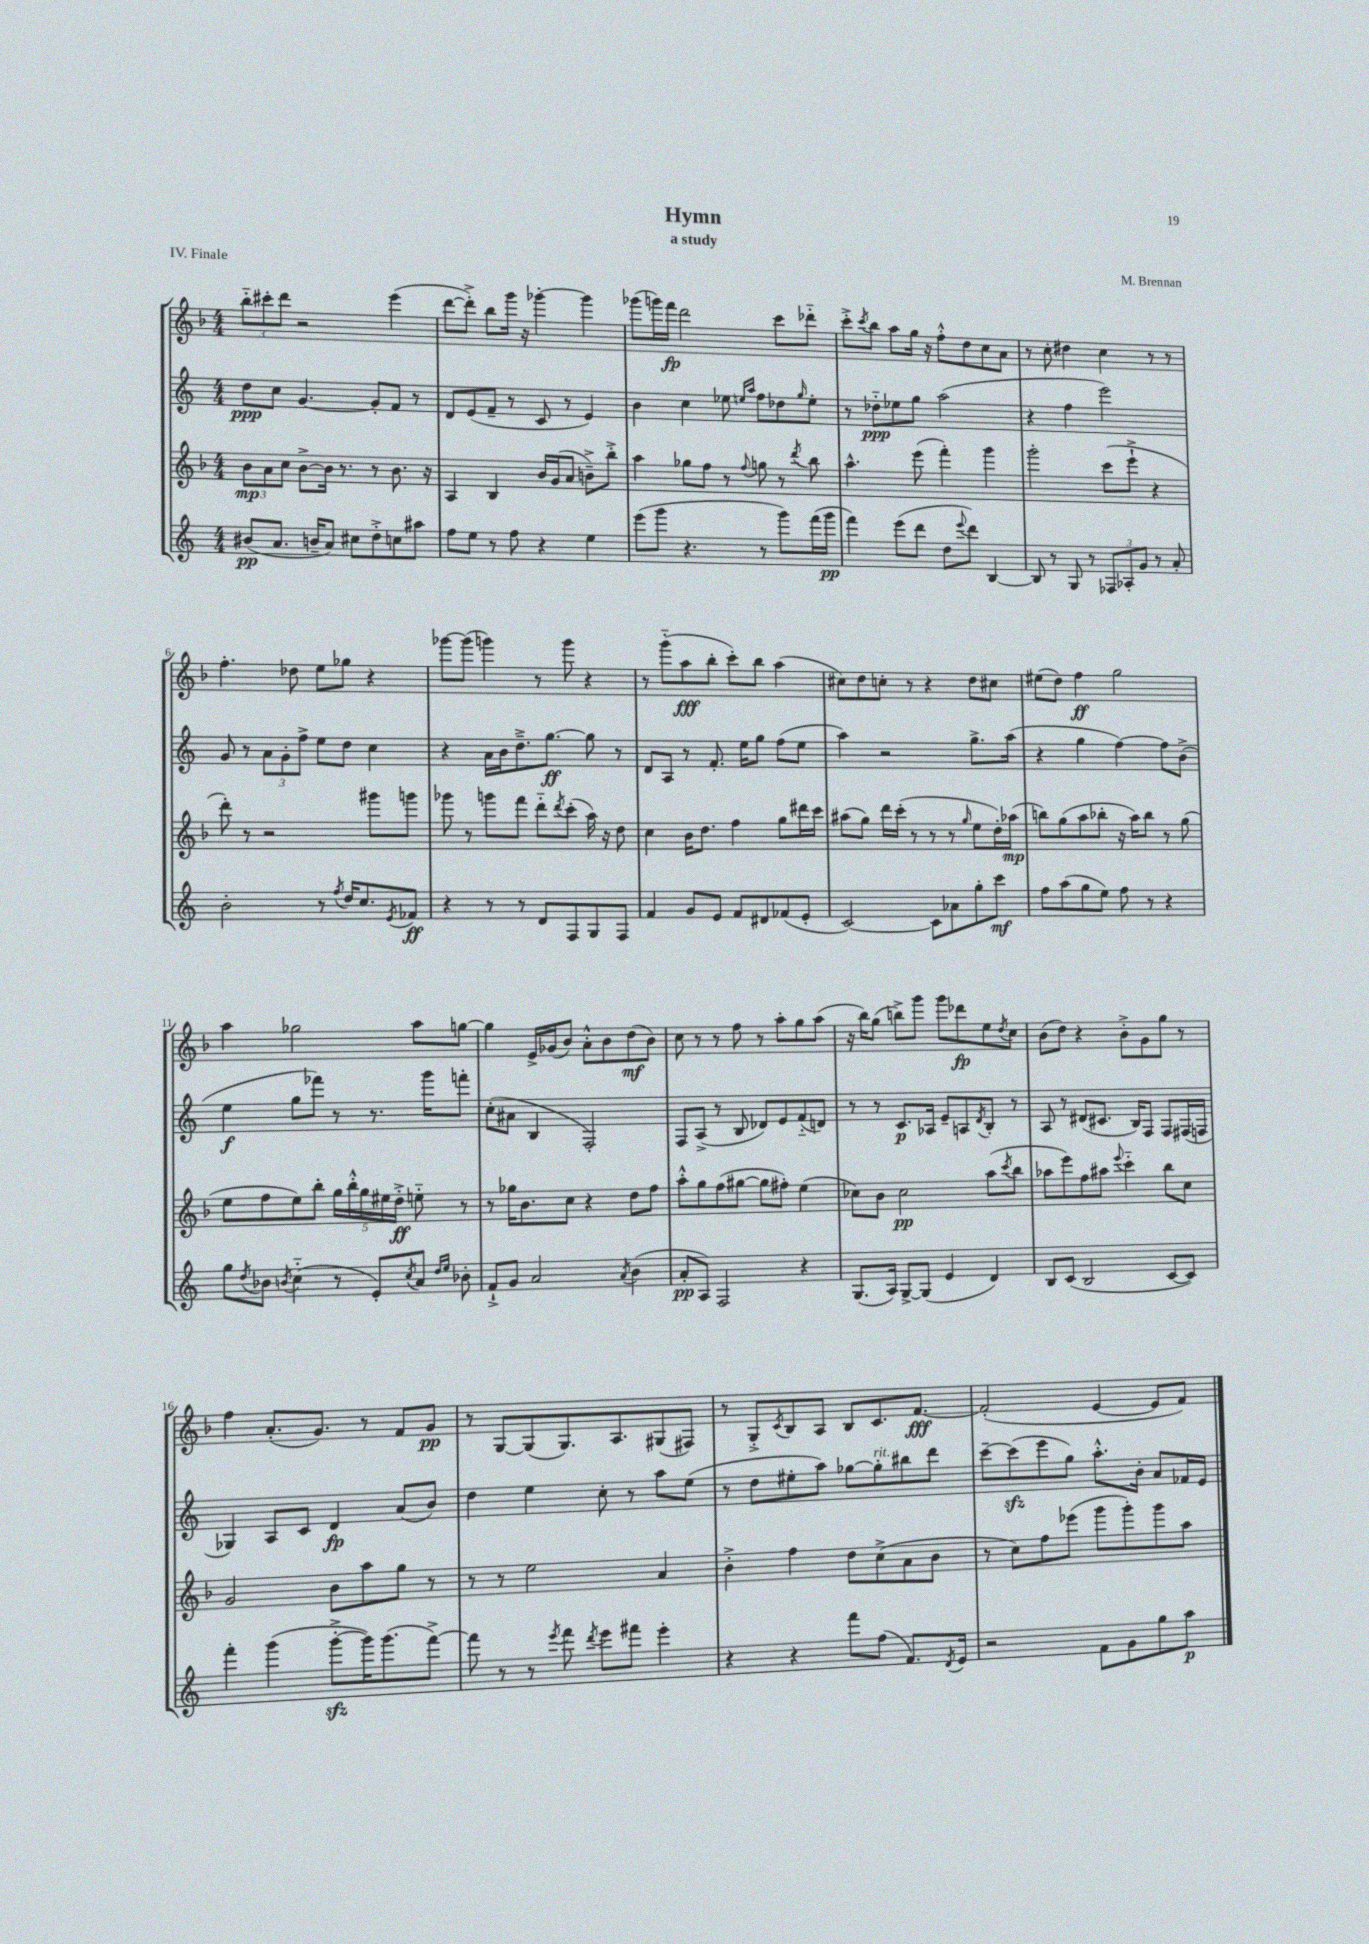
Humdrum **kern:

**kern	**kern	**kern	**kern
*staff4	*staff3	*staff2	*staff1
*clefG2	*clefG2	*clefG2	*clefG2
*k[]	*k[b-]	*k[]	*k[b-]
*M4/4	*M4/4	*M4/4	*M4/4
(8b#	12b-	8dd	12bb-'~
.	12a	.	12ccc#'
8.a	.	8cc	.
.	12cc	.	12ddd
.	[8b-^	[4.g	2r
16b~	.	.	.
8a)	16b-]	.	.
.	8.r	.	.
8cc#	.	.	.
8dd'^	8r	8g']	.
8cc	8.b-	8f	(4eee
8aa#	.	8r	.
.	16r	.	.
=	=	=	=
8ff	4A	8d	[8ddd
8ee	.	(8e	8ddd'^])
8r	4B-	8f~	8bb-
8ff	.	8r	16ggg
.	.	.	16r
4r	16b-	8c	[4ggg-'
.	(16g	.	.
.	8a	8r	.
4ee	8b~^)	4e)	4ggg-]
.	8bb-'^	.	.
=	=	=	=
(8eee	4aa	4b	(8ggg-
8ggg	.	.	16ggg)
.	.	.	16fff
4.r	8gg-	4cc	2ddd
.	8ff	.	.
.	8r	8ee-	.
.	.	16qqee	.
.	8qqff	16qqaa	.
8r	8gg	8ff	.
8ggg)	8r	8dd-	8ccc
.	8qddd	16qqgg	.
(16fff	8bb-	8ee'	8ddd-'~
16ggg	.	.	.
=	=	=	=
4fff)	4.aa^^	8r	8ccc'^
.	.	.	8qccc
.	.	8dd-'~	8bb-
(8eee	.	8ee-	8aa
8ddd	(8eee	8gg	16gg
.	.	.	16r
8dd	4fff')	(2aa	8ff'^^
8qqeee	.	.	.
8ddd)	.	.	8dd
[4B	4ggg	.	8cc
.	.	.	8a
=	=	=	=
8B]	2ggg'	4r	8r
8r	.	.	8cc'
8G	.	4ff	4dd#
8r	.	.	.
12F-	(8ccc	2eee)	4cc
12A-'	.	.	.
.	8eee`^	.	.
12g	.	.	.
8r	4r	.	8r
8a'	.	.	8r
=	=	=	=
2b'	8ddd')	8g	4.ff'
.	8r	8r	.
.	2r	12a	.
.	.	12g'	.
.	.	.	8dd-
.	.	12ff^	.
8r	.	8ee	8ee
8qff	.	.	.
16dd	.	8dd	8gg-
8.cc	.	.	.
.	8ggg#	4cc	4r
8qe	.	.	.
8f-	8ggg	.	.
=	=	=	=
4r	8ggg-	4r	[8ggg-
.	8r	.	(8ggg-]
8r	8ggg	16a	4ggg)
.	.	16b	.
8r	8fff	8.dd~^	.
8d	8ddd'~	.	8r
.	.	[8.gg	.
.	8qddd	.	.
8F	(8ccc'	.	8ggg
8G	16aa)	8gg]	4r
.	16r	.	.
8F	8dd	8r	.
=	=	=	=
4f	4cc	8d	8r
.	.	8A	(8ggg'~
8g	16b-	8r	8aa
.	8.dd	.	.
8e	.	8.f'	8bb-'
8f	4ff	.	8ccc')
.	.	16ee	.
8d#	.	8gg	8bb-
(8f-	8gg	(8ff	(4aa
8e'	16ddd#	8ee	.
.	16ccc	.	.
=	=	=	=
[2c)	(8aa#	4aa)	8cc#)
.	8gg)	.	8dd
.	16ddd	2r	8cc'
.	(16ccc'	.	.
.	8r	.	8r
8c]	8r	.	4r
8a-	8r	.	.
.	16qqgg	.	.
8gg'	8ee	8.gg^	8dd
8ccc	16dd')	.	8cc#
.	(16aa-	(16aa	.
=	=	=	=
8ff	8bb)	4r	(8ee#
(8aa	(8gg	.	8dd)
8gg	8aa	4gg	4ff
8ee)	8bb-'	.	.
8ff	16r	[4ff)	2gg
.	16aa)	.	.
8r	8bb-	.	.
4r	8r	8ff]	.
.	(8gg	(8b^	.
=	=	=	=
8gg	8ee	4ee	4aa
8qdd	.	.	.
8b-	8ff	.	.
8qb	.	.	.
(4cc'~	8ee)	8gg	2gg-
.	8bb-'	8fff-)	.
8r	20gg	8r	.
.	20bb-'^^	.	.
.	20gg	.	.
8e')	.	8.r	.
.	20ee#	.	.
.	20dd'^	.	.
8qcc	.	.	.
8a	8ee'~	.	8aa
.	.	16ggg	.
16qqdd	.	.	.
16qqee	.	.	.
8b-'	8r	8fff'	[8gg
=	=	=	=
8f`^	8r	(8cc'	4gg]
8g	16gg-	8a#	.
.	8.b-	.	.
2a	.	4B	16e^
.	.	.	(16g-
.	8cc	.	8b-)
.	4r	2F')	8a'^^
.	.	.	8b-
8qa	.	.	.
(4b	8dd	.	(8dd
.	8ff	.	8b-)
=	=	=	=
8a'	8aa'^^	8F	8cc
8A)	8gg	(8A^	8r
2F	(8ff	8r	8r
.	[8gg#	8B	8ff
.	8gg#]	8d-)	8r
.	8ff#')	8e	8aa'
4r	(4ee	(8f'~	8gg
.	.	8d)	(8aa
=	=	=	=
(8.G	8cc-)	8r	16r
.	.	.	16bb-)
.	8b-	8r	(8gg
16A)	.	.	.
[8G^	2cc-	8.c	8bb^)
(8G]	.	.	8ggg
.	.	16A-	.
4e	.	8e~	8ggg
.	.	8A	8ddd-
.	.	8qd	.
4d)	(8aa	8B'	8ee
.	8qccc	.	8qdd
.	8bb-	8r	8cc
=	=	=	=
8B	8aa-	8A	(8b-
(8c	8eee)	8r	8dd)
2B	8ff	(8d#	4r
.	8aa#	8.c#	.
.	8qqeee	.	.
.	4ccc'~	.	8b-'^
.	.	16B)	.
.	.	8F	8g
[8c	8bb-	8F	8gg
8c])	8cc	(16F#	8r
.	.	16F	.
=	=	=	=
4fff'	2g	4G-)	4ff
(4ggg	.	8A	(8.a'
.	.	8c	.
.	.	.	8.g)
[8ggg'^	8b-	4d	.
16ggg])	8aa	.	8r
(8.ggg	.	.	.
.	8gg	(8a	8f
[8fff^)	8r	8b)	8g
=	=	=	=
8fff]	8r	4dd	8r
8r	8r	.	[8G
8r	2ee	4ee	(8G]
8qeee	.	.	.
8fff	.	.	8.G)
8qddd	.	.	.
8eee	.	8cc'	.
.	.	.	8.A
8fff#	.	8r	.
4eee'	4a	8aa	(8G#
.	.	(8ee	8F#)
=	=	=	=
4r	4b-'^	8r	8r
.	.	8dd	8G'^
.	.	.	8qc
4r	4ff	8ee#'	8B-
.	.	8aa)	8A
8fff	8dd	[8gg-	8B-
(8ff	(8cc^	8gg-']	8.c
8.f)	8a	8bb#	.
.	.	.	[8.f
.	8b-	8ddd	.
8qd	.	.	.
16e	.	.	.
=	=	=	=
2r	8r	[8ccc~	(2f']
.	8cc)	(8ccc]	.
.	8ff	8eee	.
.	(8eee-	8gg)	.
8f	8ggg	8.aa'^^	[4e
8g	8ggg')	.	.
.	.	16b'	.
8gg	8ggg	8a	8e]
8aa	8aa	16f-	8f)
.	.	16e	.
==	==	==	==
*-	*-	*-	*-
